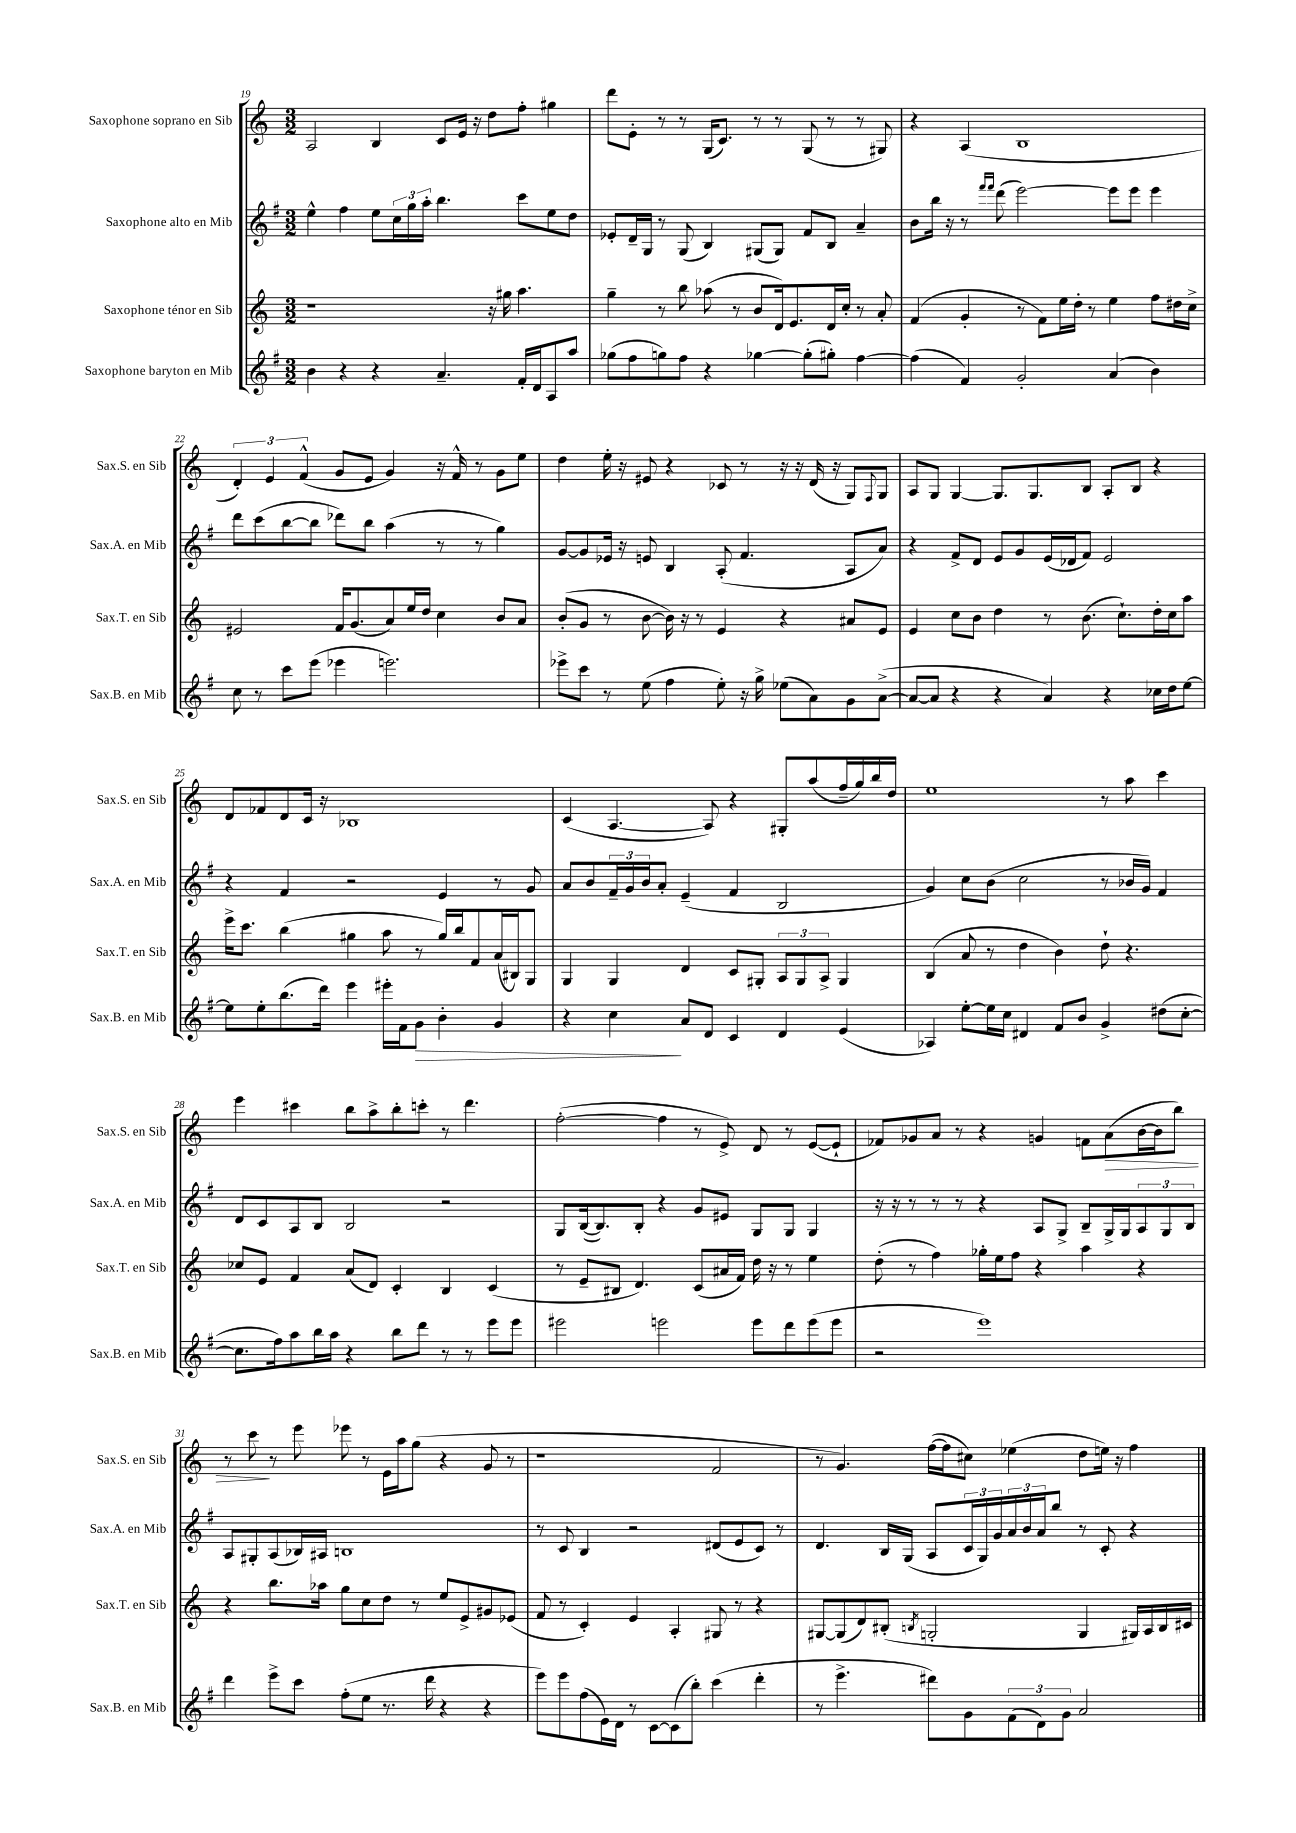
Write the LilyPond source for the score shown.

<<
\new StaffGroup <<
\new Staff = "s0" \with { instrumentName = "Saxophone soprano en Sib" shortInstrumentName = "Sax.S. en Sib" } {
    \clef treble \key c \major \numericTimeSignature \time 3/2
    a2 b4 c'8 e'16 r16 d''8 f''8-. gis''4 |
    d'''8 e'8-. r8 r8 g16( c'8.) r8 r8 g8( r8 r8 gis8) |
    r4 a4( b1 |
    \tuplet 3/2 { d'4-.) e'4 f'4-^( } g'8 e'8 g'4) r16 f'16-^ r8 g'8 e''8 |
    d''4 e''16-. r16 eis'8 r4 ces'8 r8 r16 r16 d'16( r16 g8) \appoggiatura { f8 } g8 |
    a8 g8 g4~ g8. g8. b8 a8-. b8 r4 |
    d'8 fes'8 d'8 c'16 r16 bes1 |
    c'4( a4.~ a8) r4 gis8-. a''8( f''16-- g''16) b''16 d''16 |
    e''1 r8 a''8 c'''4 |
    e'''4 cis'''4 b''8 a''8-> b''8-. c'''8-. r8 d'''4. |
    f''2~-.( f''4 r8 e'8->) d'8 r8 e'8~( e'8-! |
    fes'8) ges'8 a'8 r8 r4 g'4 f'8 a'8\>( b'16~ b'16 b''8) |
    r8 c'''8\! r8 e'''8 ees'''8 r8 e'16 a''16 g''8( r4 g'8 r8 |
    r1 f'2 |
    r8 g'4.) f''16~( f''16 cis''8) ees''4( d''8 e''16) r16 f''4 \bar "|." |
}
\new Staff = "s1" \with { instrumentName = "Saxophone alto en Mib" shortInstrumentName = "Sax.A. en Mib" } {
    \clef treble \key g \major \numericTimeSignature \time 3/2
    e''4-^ fis''4 e''8 \tuplet 3/2 { c''16 g''16 a''16-. } b''4. c'''8 e''8 d''8 |
    ees'8-. d'16-- g16 r8 g8( b4) gis8( gis8) fis'8 b8 a'4-- |
    b'8 b''16 r16 r8 \grace { fis'''16 fis'''16 } d'''8( e'''2~) e'''8 e'''8 e'''4 |
    d'''8 c'''8( b''8~ b''8 des'''8) b''8 a''4( r8 r8 g''4) |
    g'8~ g'8 ees'16 r16 e'8 b4 a8-.( fis'4. a8 a'8) |
    r4 fis'8-> d'8 e'8 g'8 e'16( des'16 fis'8) e'2 |
    r4 fis'4 r2 e'4 r8 g'8 |
    a'8 b'8 \tuplet 3/2 { fis'16-- g'16 b'16 } a'8-. e'4--( fis'4 b2 |
    g'4) c''8 b'8( c''2 r8 bes'16 g'16) fis'4 |
    d'8 c'8 a8 b8 b2 r2 |
    g8 b16~( b8.) b8-. r4 g'8 eis'8 g8 g8 g4 |
    r16 r16 r8 r8 r8 r4 a8 g8-> b8-- g16-> g16 \tuplet 3/2 { a8 g8 b8 } |
    a8 gis8-. a8( bes16) ais16 b1 |
    r8 c'8 b4 r2 dis'8( e'8 c'8) r8 |
    d'4. b16 g16( a8 \tuplet 3/2 { c'16 g16) g'16 } \tuplet 3/2 { a'16 b'16 a'16 } b''8 r8 c'8-. r4 \bar "|." |
}
\new Staff = "s2" \with { instrumentName = "Saxophone ténor en Sib" shortInstrumentName = "Sax.T. en Sib" } {
    \clef treble \key c \major \numericTimeSignature \time 3/2
    r1 r16 gis''16 a''4. |
    g''4-- r8 b''8 aes''8( r8 b'8 d'16) e'8. d'16 c''16-. r8 a'8-. |
    f'4( g'4-. r8 f'8) e''16 d''16-. r8 e''4 f''8 dis''16 c''16-> |
    eis'2 f'16 g'8.( a'8) e''16 d''16 c''4 b'8 a'8 |
    b'8-.( g'8 r8 b'8~ b'16) r16 r8 e'4 r4 ais'8 e'8 |
    e'4 c''8 b'8 d''4 r8 b'8.( c''8.-!) d''16-. c''16 a''8 |
    e'''16-> c'''8. b''4( gis''4 a''8 r8 gis''16) b''16 f'8 a'16( bis16) g8 |
    g4 g4 d'4 c'8 gis8-. \tuplet 3/2 { a8 gis8 a8-> } gis4 |
    b4( a'8 r8 d''4 b'4) d''8-! r4. |
    ces''8 e'8 f'4 a'8( d'8) c'4-. b4 c'4( |
    r8 e'8-- bis8 d'4.) c'8( ais'16 f'16) d''16 r16 r8 e''4 |
    d''8-.( r8 f''4) ges''16-. e''16 f''8 r4 a''4 r4 |
    r4 b''8. aes''16 g''8 c''8 d''8 r8 e''8 e'8-> gis'8 ees'8( |
    f'8 r8 c'4-.) e'4 a4-. gis8 r8 r4 |
    gis8~ gis8( d'8) bis8-.( \acciaccatura { b8 } g2-. g4 gis16) a16 b16 cis'16 \bar "|." |
}
\new Staff = "s3" \with { instrumentName = "Saxophone baryton en Mib" shortInstrumentName = "Sax.B. en Mib" } {
    \clef treble \key g \major \numericTimeSignature \time 3/2
    b'4 r4 r4 a'4.-- fis'16-. d'16 a8 a''8 |
    ges''8( fis''8 g''8) fis''8 r4 ges''4~ ges''8-.( gis''8-.) fis''4~ |
    fis''4( fis'4) g'2-. a'4( b'4) |
    c''8 r8 c'''8 e'''8( ees'''4 e'''2.) |
    ees'''8-> c'''8 r8 e''8( fis''4 e''8-.) r16 g''16-> ees''8( a'8) g'8 a'8~->( |
    a'8~ a'8 r4 r4 a'4) r4 ces''16 d''16 e''8~ |
    e''8 e''8-. b''8.( d'''16) e'''4 eis'''16-. fis'16 g'8\> b'4-. g'4 |
    r4 c''4\! a'8 d'8 c'4 d'4 e'4( |
    aes4) e''8~-. e''16 c''16 dis'4 fis'8 b'8 g'4-> dis''8( c''8~-. |
    c''8. fis''16) a''8 b''16 a''16 r4 b''8 d'''8 r8 r8 e'''8 e'''8 |
    eis'''2 e'''2 e'''8 d'''8 e'''8( e'''8 |
    r2 e'''1) |
    d'''4 e'''8-> c'''8 fis''8-.( e''8 r8. d'''16 r4 r4 |
    e'''8) e'''8 fis''8( e'16) d'16 r8 c'8~ c'8( b''8-.) c'''4( d'''4-. |
    r8 e'''4.-> dis'''8) g'8 \tuplet 3/2 { fis'8( d'8) g'8 } a'2 \bar "|." |
}
>>
>>
\layout { \context { \Score currentBarNumber = #19 } }
